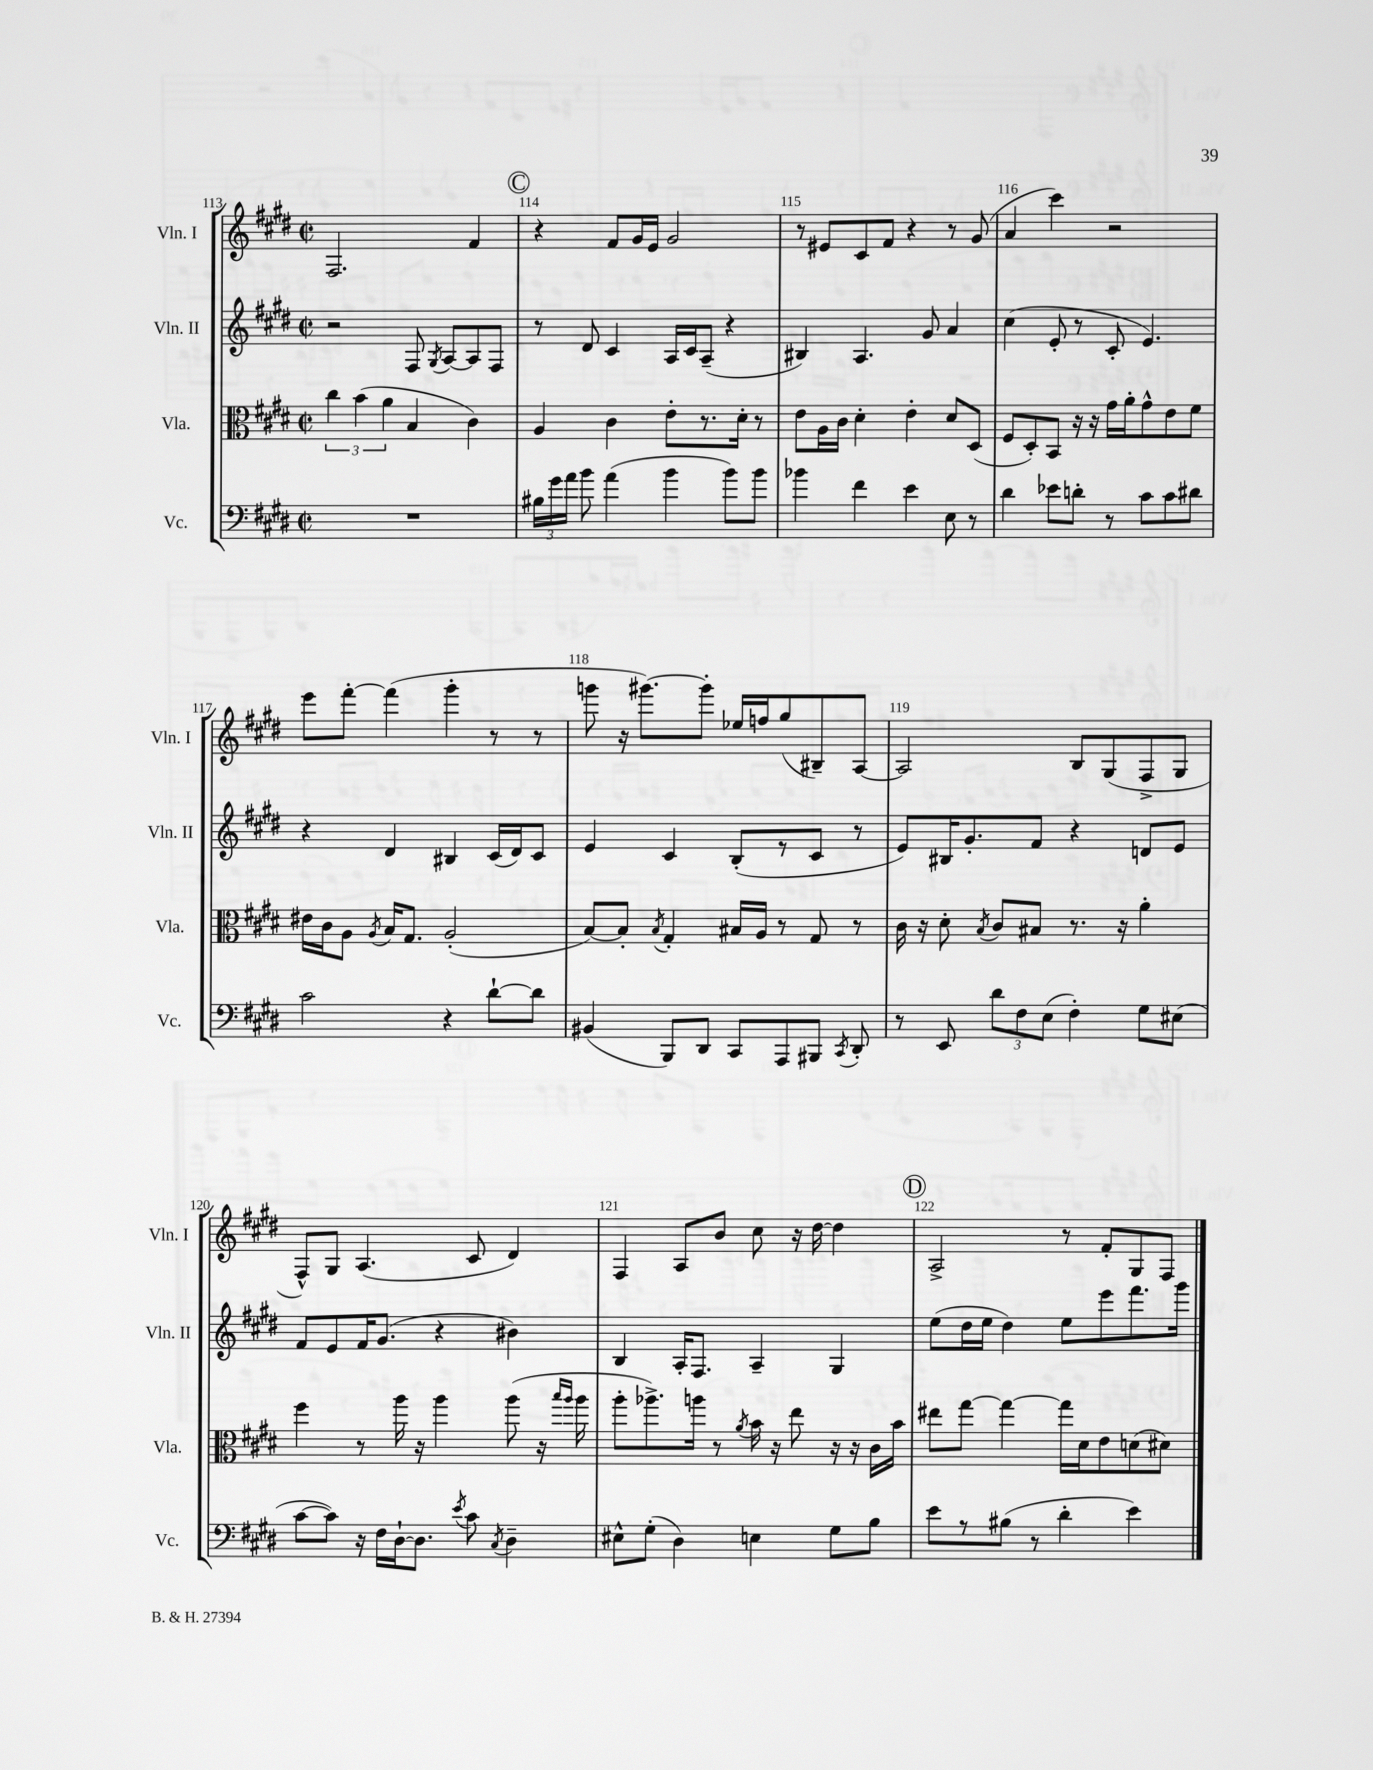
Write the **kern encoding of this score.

**kern	**kern	**kern	**kern
*part4	*part3	*part2	*part1
*staff4	*staff3	*staff2	*staff1
*I"Vc.	*I"Vla.	*I"Vln. II	*I"Vln. I
*I'Vc.	*I'Vla.	*I'Vln. II	*I'Vln. I
*clefF4	*clefC3	*clefG2	*clefG2
*k[f#c#g#d#]	*k[f#c#g#d#]	*k[f#c#g#d#]	*k[f#c#g#d#]
*M2/2	*M2/2	*M2/2	*M2/2
*met(c|)	*met(c|)	*met(c|)	*met(c|)
=113	=113	=113	=113
1r	6cc#\	2r	2.F#/
.	(6b\	.	.
.	6a\	.	.
.	4B/	8F#/	.
.	.	8qG#/	.
.	.	[8A/L	.
.	4c#\)	8A/]	4f#/
.	.	8F#/J	.
!!LO:REH:place=s1:t=C
=114	=114	=114	=114
24B#X\LL	4A/	8r	4r
24g#\	.	.	.
24a\JJ	.	.	.
8b\	.	8d#/	.
(4a\	4c#\	4c#/	8f#/L
.	.	.	16g#/L
.	.	.	16e/JJ
4b\	8e'\L	16A/LL	2g#/
.	.	16c#/J	.
.	8.r	(8A~/J	.
8b\L)	.	4r	.
.	16d#'\Jk	.	.
8b\J	8r	.	.
=115	=115	=115	=115
4b-X\	8e\L	4B#X/)	8r
.	16A\L	.	8e#X/L
.	16c#\JJ	.	.
4f#\	4d#'\	4.A/	8c#/
.	.	.	8f#/J
4e\	4e'\	.	4r
.	.	8g#/	.
8E\	8d#/L	4a/	8r
8r	(8D#/J	.	(8g#/
=116	=116	=116	=116
4d#\	8F#/L	(4cc#\	4a/
.	8D#'/)	.	.
8e-X\L	8BB/J	8e'/	4ccc#\)
8dn'\J	16r	8r	.
.	16r	.	.
8r	16g#\LL	8c#'/	2r
.	16a'\J	.	.
8c#\L	8g#^^\	4.e/)	.
8c#\	8e\	.	.
8d#X\J	8f#\J	.	.
!!LO:LB:g=z
=117	=117	=117	=117
2c#\	16e#X\LL	4r	8eee\L
.	16c#\J	.	.
.	8A\J	.	[8fff#'\J
.	8qA/	.	.
.	16B/KL	4d#/	(4fff#\]
.	8.G#/J	.	.
4r	(2A'/	4B#X/	4ggg#'\
[8d#`\L	.	(16c#/LL	8r
.	.	16d#/J)	.
8d#\J]	.	8c#/J	8r
=118	=118	=118	=118
(4BB#X/	[8B/L)	4e/	8gggn\
.	8B'/J]	.	16r
.	.	.	[8.ggg#X\L)
.	8qB/	.	.
8BBB/L)	4G#'/	4c#/	.
8DD#/J	.	.	8ggg#'\J]
8CC#/L	16B#X/LL	(8B'/L	16ee-X/LL
.	16A/JJ	.	16ffn/J
8AAA/	8r	8r	(8gg#/
8BBB#X/J	8G#/	8c#/J	8B#X~/)
8qCC#/	.	.	.
8DD#'/	8r	8r	[8A/J
=119	=119	=119	=119
8r	16c#\	8e/L)	2A/]
.	16r	.	.
8EE/	8d#'\	16B#X/K	.
.	.	8.g#'/	.
.	8qB/	.	.
12d#\L	8c#/L	.	.
12F#\	.	.	.
.	8B#X/J	8f#/J	.
(12E\J	.	.	.
4F#'\)	8.r	4r	8B/L
.	.	.	(8G#/
.	16r	.	.
8G#\L	4a'\	8dn/L	8F#^/
(8E#X\J	.	8e/J	8G#/J
!!LO:LB:g=z
=120	=120	=120	=120
[8c#\L	4ff#\	8f#/L	8F#^^/L)
8c#\J])	.	8e/	8G#/J
16r	8r	16f#/K	(4.A/
16F#\LL	.	(8.g#/J	.
[16D#`\J	16aa\	.	.
8.D#\J]	16r	.	.
.	4aa\	4r	.
8qe/	.	.	.
8c#\	.	.	8c#/
8qC#/	.	.	.
4D#~\	(8aa\	4b#X\)	4d#/)
.	16r	.	.
.	16qqbb/LL	.	.
.	16qqaa/JJ	.	.
.	16aa\	.	.
=121	=121	=121	=121
8E#X^^\L	8aa'\L	4B/	4F#/
(8G#'\J	8.aa-X^\)	.	.
4D#\)	.	16A'/KL	8A/L
.	16aan\Jk	8.F#/J	.
.	8r	.	8b/J
.	8qa/	.	.
4En\	16b\	4A~/	8cc#\
.	16r	.	.
.	8ee\	.	16r
.	.	.	[16dd#\
8G#\L	16r	4G#/	4dd#\]
.	16r	.	.
8B\J	16c#\LL	.	.
.	16b\JJ	.	.
!!LO:REH:place=s1:t=D
=122	=122	=122	=122
8e\L	8ee#X\L	(8ee\L	2A^/
8r	[8gg#\J	16dd#\L	.
.	.	16ee\JJ	.
(8B#X\J	4gg#\_	4dd#\)	.
8r	.	.	.
4d#'\	16gg#\LL]	8ee\L	8r
.	16d#\J	.	.
.	8e\	8eee\	8f#'/L
4e\)	(8dn\	8.fff#\	8G#/
.	8d#X\J)	.	8F#/J
.	.	16ggg#\Jk	.
==	==	==	==
*-	*-	*-	*-
